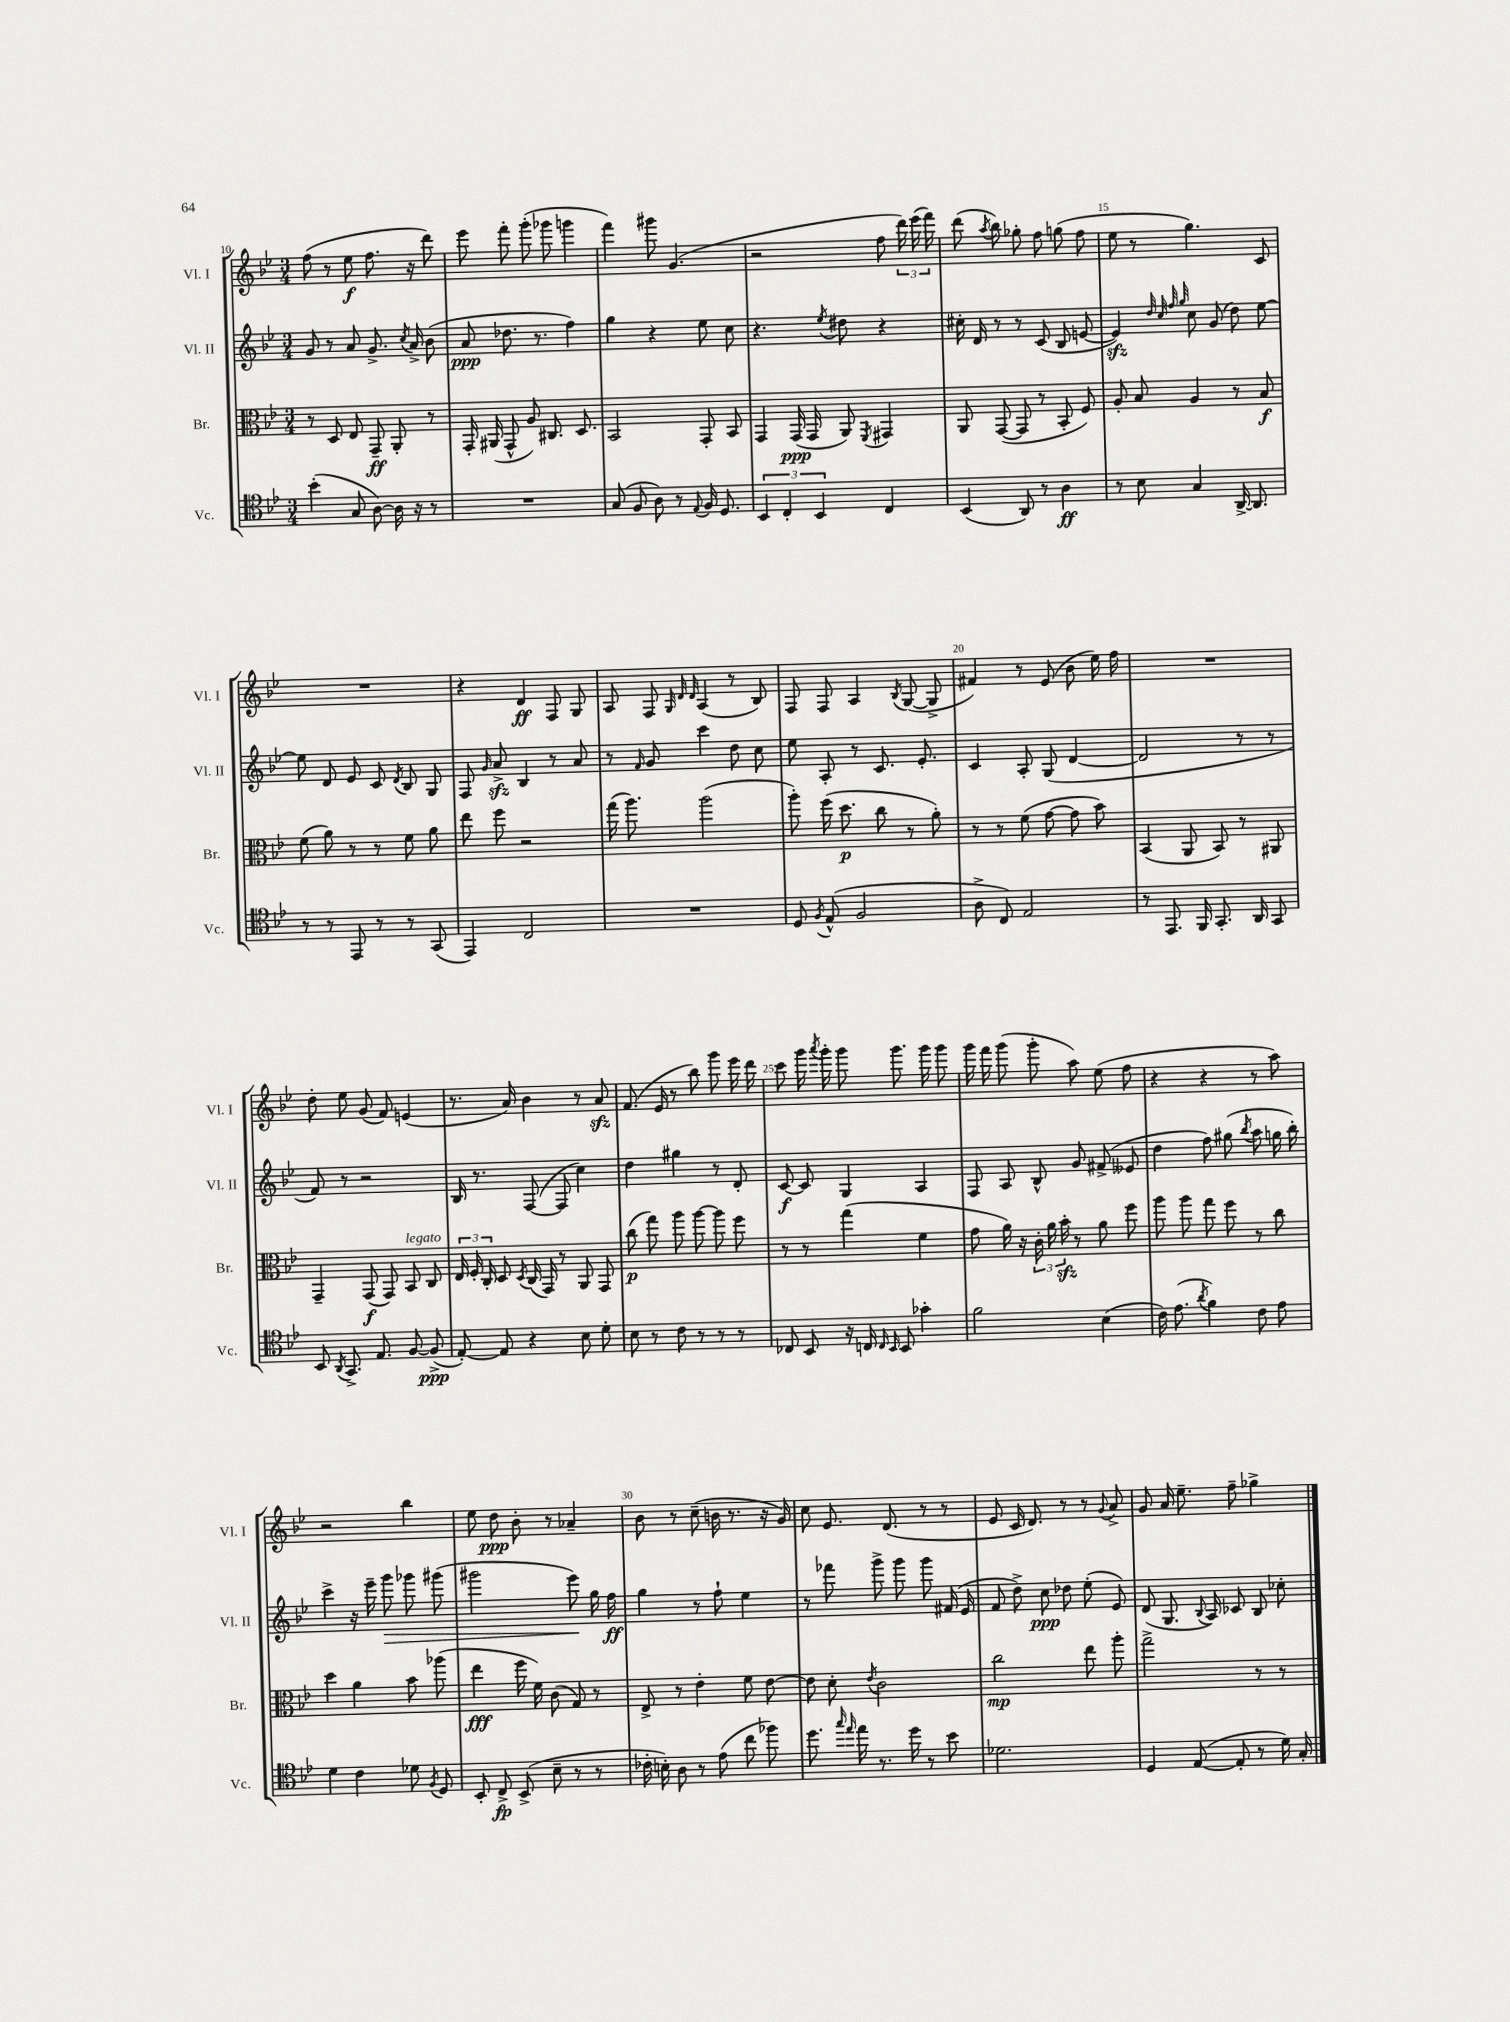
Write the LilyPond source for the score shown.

<<
\new StaffGroup <<
\new Staff = "s0" \with { instrumentName = "Vl. I" shortInstrumentName = "Vl. I" } {
    \clef treble \key bes \major \numericTimeSignature \time 3/4
    \autoBeamOff f''8( r8 ees''8\f f''8. r16 d'''8) |
    ees'''8 f'''8-. g'''8-.( ges'''8 g'''4 |
    f'''4) gis'''8 g'4.( |
    r2 f''8 \tuplet 3/2 { d'''16) ees'''16( f'''16) } |
    d'''8( \acciaccatura { a''8 } bes''8) ges''8-. f''8 g''8( f''8 |
    ees''8 r8 g''4.) c'8 |
    R2. |
    r4 d'4\ff f8 g8 |
    a8 f8 \grace { g32 d'32 d'32 } a4( r8 bes8) |
    f8 f8 a4 \acciaccatura { bes8 } g8~( g8-> |
    fis'4) r8 ees'8( bes'8 ees''16) f''16 |
    R2. |
    d''8-. ees''8 g'8( f'8) e'4( |
    r8. a'16) bes'4 r8 a'8\sfz |
    f'8.( ees'16 r8 bes''8) g'''8 ees'''16 d'''16 |
    c'''8 g'''16 \acciaccatura { a'''8 } g'''16-. g'''8 g'''8. g'''16 g'''8 |
    g'''16 f'''16 g'''8( g'''8-. a''8) ees''8( f''8 |
    r4 r4 r8 a''8) |
    r2 bes''4 |
    ees''8 d''8\ppp bes'8-. r8 aes'4-- |
    bes'8 r8 c''8--( b'16 r8. r16 g'16) |
    c''8 ees'8. d'8.( r8 r8 |
    ees'8 c'16 d'8.) r8 r8 \appoggiatura { g'8 } a'8-> |
    g'8 a'16 ees''8.-- f''8-- ges''4-> \bar "|." |
}
\new Staff = "s1" \with { instrumentName = "Vl. II" shortInstrumentName = "Vl. II" } {
    \clef treble \key bes \major \numericTimeSignature \time 3/4
    \autoBeamOff g'8 r8 a'8 g'8.-> \acciaccatura { c''8 } a'16-> bes'8( |
    a'8\ppp des''8. r8. f''4) |
    g''4 r4 ees''8 c''8 |
    r4. \acciaccatura { ees''8 } dis''8 r4 |
    cis''16-. d'16 r8 r8 c'8( bes8 e'8~ |
    e'4\sfz) \grace { d''32 c''32 f''32 g''32 } c''8 g'8( d''8) ees''8~ |
    ees''8 d'8 ees'8 c'8 \acciaccatura { d'8 } bes8 g8 |
    f8 \grace { g'16 } a'8->\sfz bes4 r8 a'8 |
    r8 \grace { f'16 } g'8 c'''4 d''8 c''8 |
    ees''8 a8-. r8 c'8. ees'8.-. |
    c'4 a8-. g8( d'4~ |
    d'2 r8 r8 |
    f'8) r8 r2 |
    bes16 r8. f8~( f8 c''4) |
    d''4 gis''4 r8 d'8-. |
    c'8~\f c'8 g4 a4 |
    f8 a8 bes8-^ g'8 fis'8->( eeses'8 |
    d''4 f''8) gis''8( \acciaccatura { bes''8 } a''8 g''16 bes''16-.) |
    c'''4-> r16 ees'''16-- g'''8\> ges'''8 gis'''8( |
    gis'''2 ees'''8\!) g''16 f''16\ff |
    g''4 r8 f''8-! ees''4 |
    r8 fes'''8 g'''8-> g'''8 g'''8 fis'16( ees'16 |
    f'8 d''8->) c''8\ppp des''8 ees''8-.( ees'8) |
    d'8( g8. \appoggiatura { bes8 } a16) ces'8 bes8 ces''8-. \bar "|." |
}
\new Staff = "s2" \with { instrumentName = "Br." shortInstrumentName = "Br." } {
    \clef alto \key bes \major \numericTimeSignature \time 3/4
    \autoBeamOff r8 d8 ees8 g,8--\ff a,8-. r8 |
    g,16-. ais,16( g,8-^ a8) cis8. d8. |
    bes,2 g,8-. bes,8 |
    g,4 g,16\ppp( g,16 a,8) \acciaccatura { f,8 } gis,4 |
    a,8 g,8~( g,8 r8 bes,8-. f8) |
    a8-. bes8 a4 r8 bes8\f |
    f'8( a'8) r8 r8 f'8 a'8 |
    ees''8 f''8 r2 |
    g''16( a''8.) a''2( |
    a''8-.) f''16( d''8.\p c''8 r8 a'8-.) |
    r8 r8 f'8( g'8~ g'8 bes'8) |
    bes,4( a,8 bes,8) r8 ais,8 |
    g,4-- g,8\f( g,8) bes,8^\markup { \italic "legato" } c8 |
    \tuplet 3/2 { ees16 f16-. c16-. } d8 \acciaccatura { d8 } c16( g,16) r8 a,8 g,8 |
    c''8\p( g''8) a''8 a''8~ a''8 f''8 |
    r8 r8 g''4( f'4 |
    g'8 a'16) r16 \tuplet 3/2 { c'16-. a'16 bes'16-.\sfz } r8 a'8 f''8 |
    a''8 a''8 g''8 f''8 r8 c''8 |
    d''4 a'4 bes'8 aes''8( |
    ees''4\fff f''16 f'16) c'8( g8) r8 |
    ees8-> r8 ees'4-. f'8 ees'8~ |
    ees'8 d'8-. \acciaccatura { ees'8 } c'2 |
    c''2\mp ees''8 a''8-. |
    g''2-> r8 r8 \bar "|." |
}
\new Staff = "s3" \with { instrumentName = "Vc." shortInstrumentName = "Vc." } {
    \clef tenor \key bes \major \numericTimeSignature \time 3/4
    \autoBeamOff bes'4-.( g8 a8~) a16 r16 r8 |
    R2. |
    g8( f8 a8) r8 \appoggiatura { ees8 } f16 d8. |
    \tuplet 3/2 { bes,4 c4-. bes,4 } c4 |
    bes,4( a,8) r8 a4\ff |
    r8 bes8 g4 a,16~-> a,8. |
    r8 r8 ees,8 r8 r8 g,8( |
    ees,4) c2 |
    R2. |
    d8 \acciaccatura { f8 } ees8-^( f2 |
    a8-> c8) ees2 |
    r8 ees,8. f,16 g,8.-. a,16 g,8 |
    bes,8 \acciaccatura { a,8 } g,8.-> ees8. f8~ f8->\ppp( |
    ees8~-.) ees8 r4 bes8 d'8-. |
    bes8 r8 c'8 r8 r8 r8 |
    ces8 bes,8 r16 c16 \grace { c16 bes,16 } bes,8 ges'4-. |
    f'2 bes4( |
    c'16) ees'8.( \acciaccatura { a'8 } f'4) c'8 ees'8 |
    d'4 c'4 des'8 \acciaccatura { f8 } d8 |
    bes,8-. c8->\fp bes,8->( bes8-- r8 r8 |
    ces'16-. b16-.) a8 r8 ees'8( c''8 fes''8) |
    d''8. \grace { g''16 ees''16 } ees''16 r8. d''16 r8 bes'8 |
    des'2. |
    d4 ees8~( ees8-. r8 d'16) g16-. \bar "|." |
}
>>
>>
\layout { \context { \Score currentBarNumber = #10 \override BarNumber.break-visibility = ##(#f #t #t) barNumberVisibility = #(every-nth-bar-number-visible 5) } }
